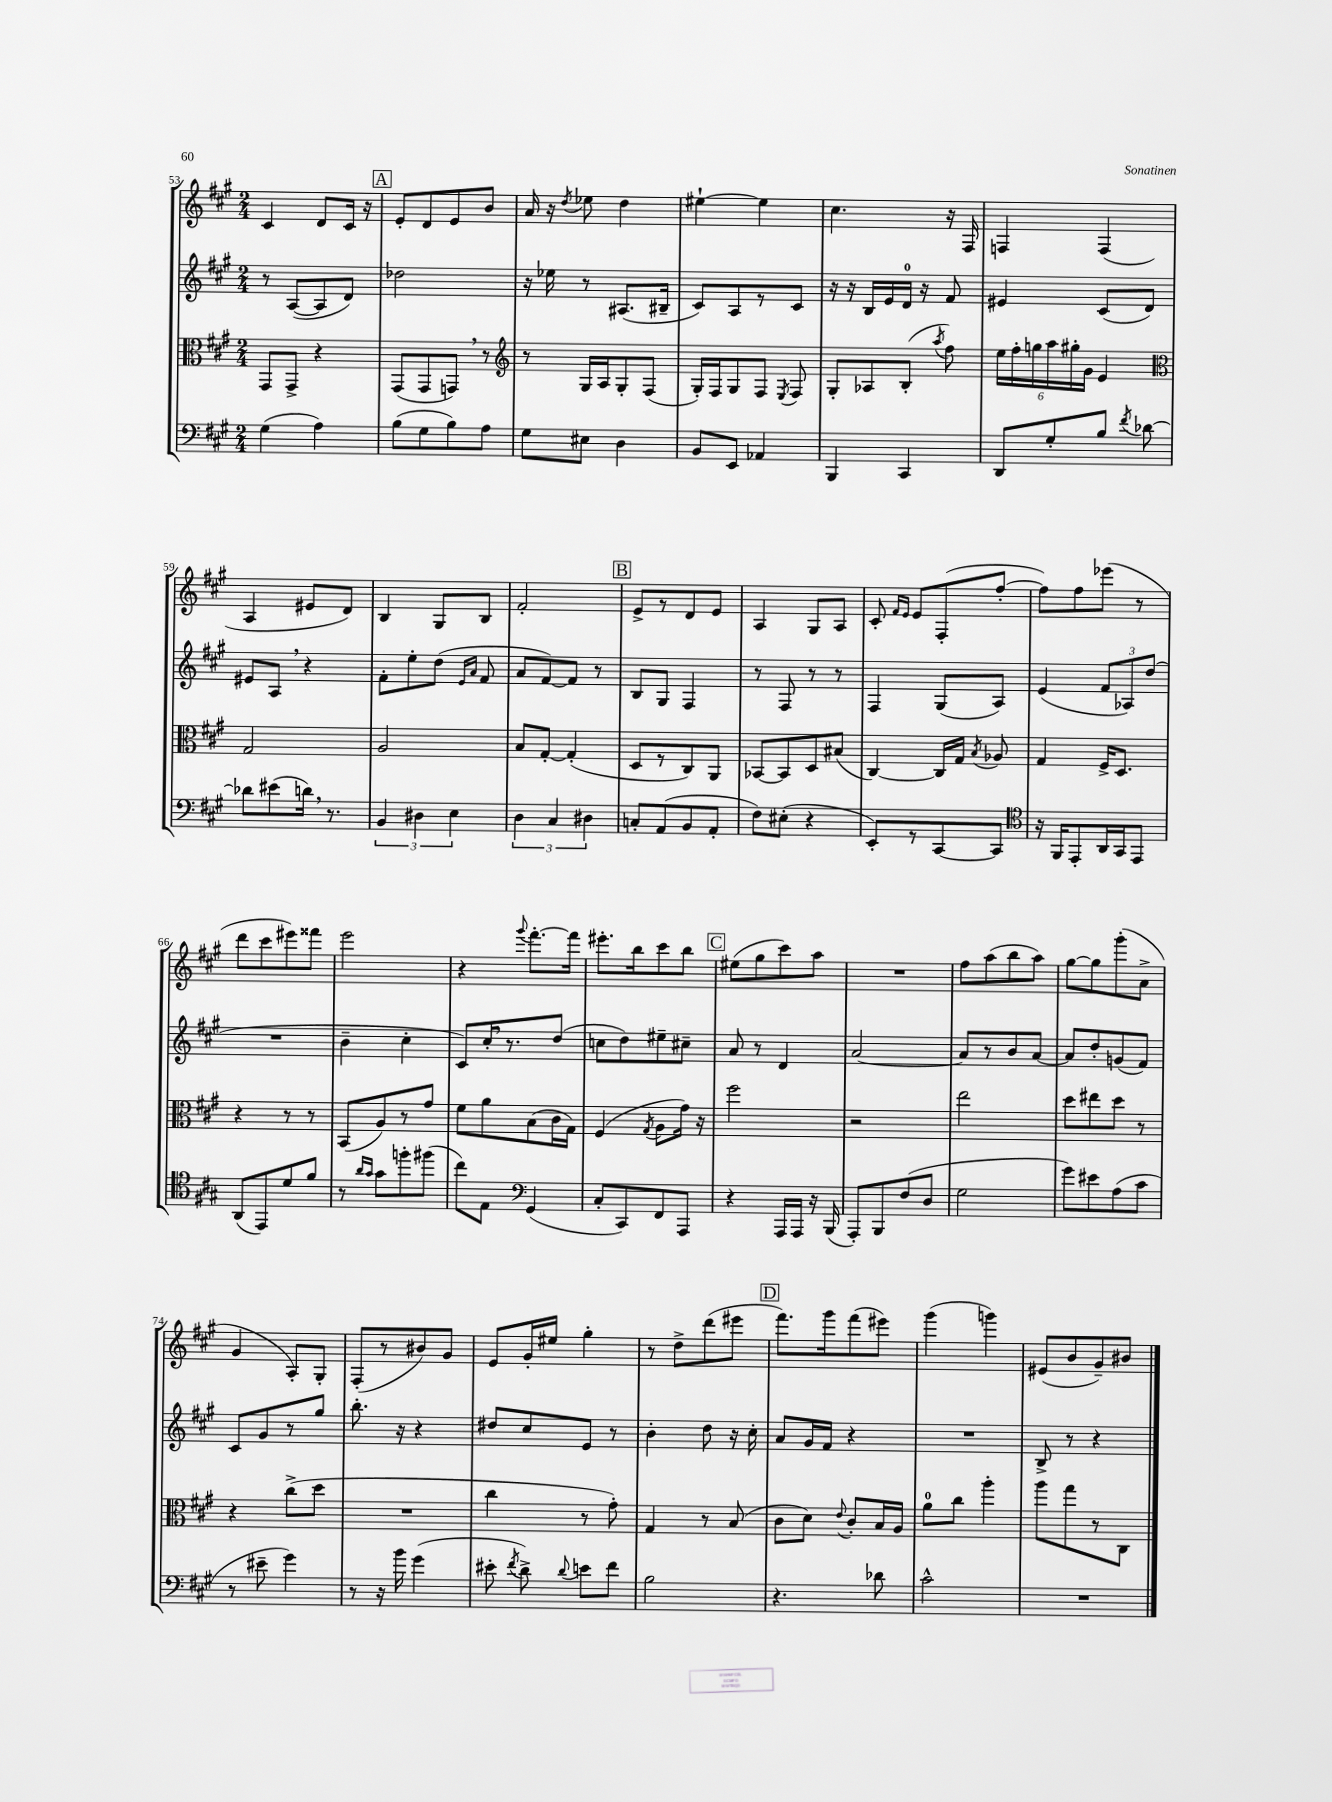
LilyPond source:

<<
\new StaffGroup <<
\new Staff = "s0" {
    \clef treble \key a \major \numericTimeSignature \time 2/4
    \autoBeamOff cis'4 d'8[ cis'16] r16 |
    \mark \markup { \box "A" } e'8[-. d'8 e'8 b'8] |
    a'16 r16 \acciaccatura { d''8 } ees''8 d''4 |
    eis''4~-! eis''4 |
    cis''4. r16 fis16 |
    f4 f4( |
    a4 eis'8[ d'8]) |
    b4 gis8[ b8] |
    fis'2-. |
    \mark \markup { \box "B" } e'8[-> r8 d'8 e'8] |
    a4 gis8[ a8] |
    cis'8-. \grace { fis'16[ e'16] } e'8[ fis8-.( fis''8]~-. |
    fis''8[) fis''8 ees'''8]( r8 |
    d'''8[ cis'''8 eis'''8) fisis'''8] |
    e'''2 |
    r4 \appoggiatura { gis'''8 } fis'''8.[~-. fis'''16] |
    eis'''8.[-. b''16 cis'''8 b''8] |
    \mark \markup { \box "C" } eis''8[( gis''8 cis'''8) a''8] |
    R2 |
    fis''8[ a''8( b''8 a''8]) |
    gis''8[~ gis''8 gis'''8-.( a'8]-> |
    gis'4 a8[-.) gis8]-. |
    fis8[-.( r8 bis'8) gis'8] |
    e'8[ gis'16-. eis''16] gis''4-. |
    r8 d''8[-> d'''8( eis'''8] |
    \mark \markup { \box "D" } fis'''8.[) gis'''16 fis'''8( eis'''8]) |
    gis'''4( g'''4) |
    eis'8[( b'8 gis'8--) bis'8] \bar "|." |
}
\new Staff = "s1" {
    \clef treble \key a \major \numericTimeSignature \time 2/4
    \autoBeamOff r8 a8[~( a8 d'8]) |
    \mark \markup { \box "A" } des''2 |
    r16 ees''16 r8 ais8.[( bis16]-- |
    cis'8[) a8 r8 cis'8] |
    r16 r16 b16[ e'16 d'16]-0 r16 fis'8 |
    eis'4 cis'8[( d'8]) |
    eis'8[ a8] \breathe r4 |
    fis'8[-. e''8-. d''8]( \grace { e'16[ a'16] } fis'8 |
    a'8[ fis'8~) fis'8] r8 |
    \mark \markup { \box "B" } b8[ gis8] fis4 |
    r8 fis8 r8 r8 |
    fis4 gis8[( a8]) |
    e'4( \tuplet 3/2 { fis'8[ aes8) d''8]( } |
    R2 |
    b'4-- cis''4-. |
    cis'8[) cis''16-. \breathe r8. d''8]( |
    c''8[ d''8) eis''8-- cis''8]-- |
    \mark \markup { \box "C" } a'8 r8 d'4 |
    a'2~ |
    a'8[ r8 b'8 a'8]~ |
    a'8[ d''8-. g'8( fis'8]) |
    cis'8[ gis'8 r8 gis''8] |
    b''8.-. r16 r4 |
    dis''8[ cis''8 e'8] r8 |
    b'4-. d''8 r16 cis''16-. |
    \mark \markup { \box "D" } a'8[ gis'16 fis'16] r4 |
    R2 |
    b8-> r8 r4 \bar "|." |
}
\new Staff = "s2" {
    \clef alto \key a \major \numericTimeSignature \time 2/4
    \autoBeamOff gis,8[ gis,8]-> r4 |
    \mark \markup { \box "A" } gis,8[( gis,8 g,8]) \breathe r8 |
    \clef treble r8 gis16[ a16 gis8-. fis8]( |
    gis16[-.) fis16 gis8 fis8] \acciaccatura { e8 } fis8 |
    gis8[-. aes8 b8]-.( \acciaccatura { a''8 } fis''8) |
    \tuplet 6/4 { e''16[ fis''16-. g''16 a''16 gis''16-. gis'16] } e'4 |
    \clef alto gis2 |
    a2 |
    b8[ gis8]~-. gis4-.( |
    \mark \markup { \box "B" } d8[ r8 cis8) a,8] |
    bes,8[~ bes,8 d8 bis8]( |
    cis4~) cis16[ gis16] \acciaccatura { b8 } aes8 |
    gis4 fis16[-> d8.] |
    r4 r8 r8 |
    b,8[( a8) r8 gis'8] |
    fis'8[ a'8 b8( cis'16 gis16]) |
    fis4( \acciaccatura { gis8 } a8[ gis'16]) r16 |
    \mark \markup { \box "C" } fis''2 |
    r2 |
    e''2 |
    d''8[ eis''8 d''8] r8 |
    r4 cis''8[->( d''8] |
    R2 |
    cis''4 r8 gis'8-.) |
    gis4 r8 b8( |
    \mark \markup { \box "D" } cis'8[ d'8]) \appoggiatura { e'8 } cis'8[-. b16 a16] |
    a'8[-0 cis''8] a''4-. |
    a''8[ gis''8 r8 cis8] \bar "|." |
}
\new Staff = "s3" {
    \clef bass \key a \major \numericTimeSignature \time 2/4
    \autoBeamOff gis4( a4) |
    \mark \markup { \box "A" } b8[( gis8 b8) a8] |
    gis8[ eis8] d4 |
    b,8[ e,8] aes,4 |
    b,,4 cis,4 |
    d,8[ gis8-. b8] \acciaccatura { fis'8 } des'8~ |
    des'8[ eis'8( d'16]) \breathe r8. |
    \tuplet 3/2 { b,4 dis4 e4 } |
    \tuplet 3/2 { d4 cis4 dis4 } |
    \mark \markup { \box "B" } c8[-. a,8( b,8 a,8]-. |
    fis8[) eis8]-.( r4 |
    e,8[-.) r8 cis,8~ cis,8] |
    \clef tenor r16 fis,16[ e,8-. a,16 gis,16 e,8] |
    a,8[( e,8) d'8 fis'8] |
    r8 \grace { a'16[ gis'16] } gis'8[ f''8-. fis''8]( |
    cis''8[) e8] \clef bass gis,4( |
    cis8[-. cis,8) fis,8 a,,8] |
    \mark \markup { \box "C" } r4 a,,16[ a,,16] r16 b,,16( |
    a,,8[-.) b,,8 fis8( d8] |
    gis2 |
    gis'8[) eis'8 a8( cis'8] |
    r8 eis'8-- gis'4) |
    r8 r16 b'16 gis'4( |
    eis'8-. \acciaccatura { fis'8 } d'8->) \appoggiatura { d'8 } e'8[ fis'8] |
    b2 |
    \mark \markup { \box "D" } r4. des'8 |
    cis'2-^ |
    R2 \bar "|." |
}
>>
>>
\layout { \context { \Score currentBarNumber = #53 } }
